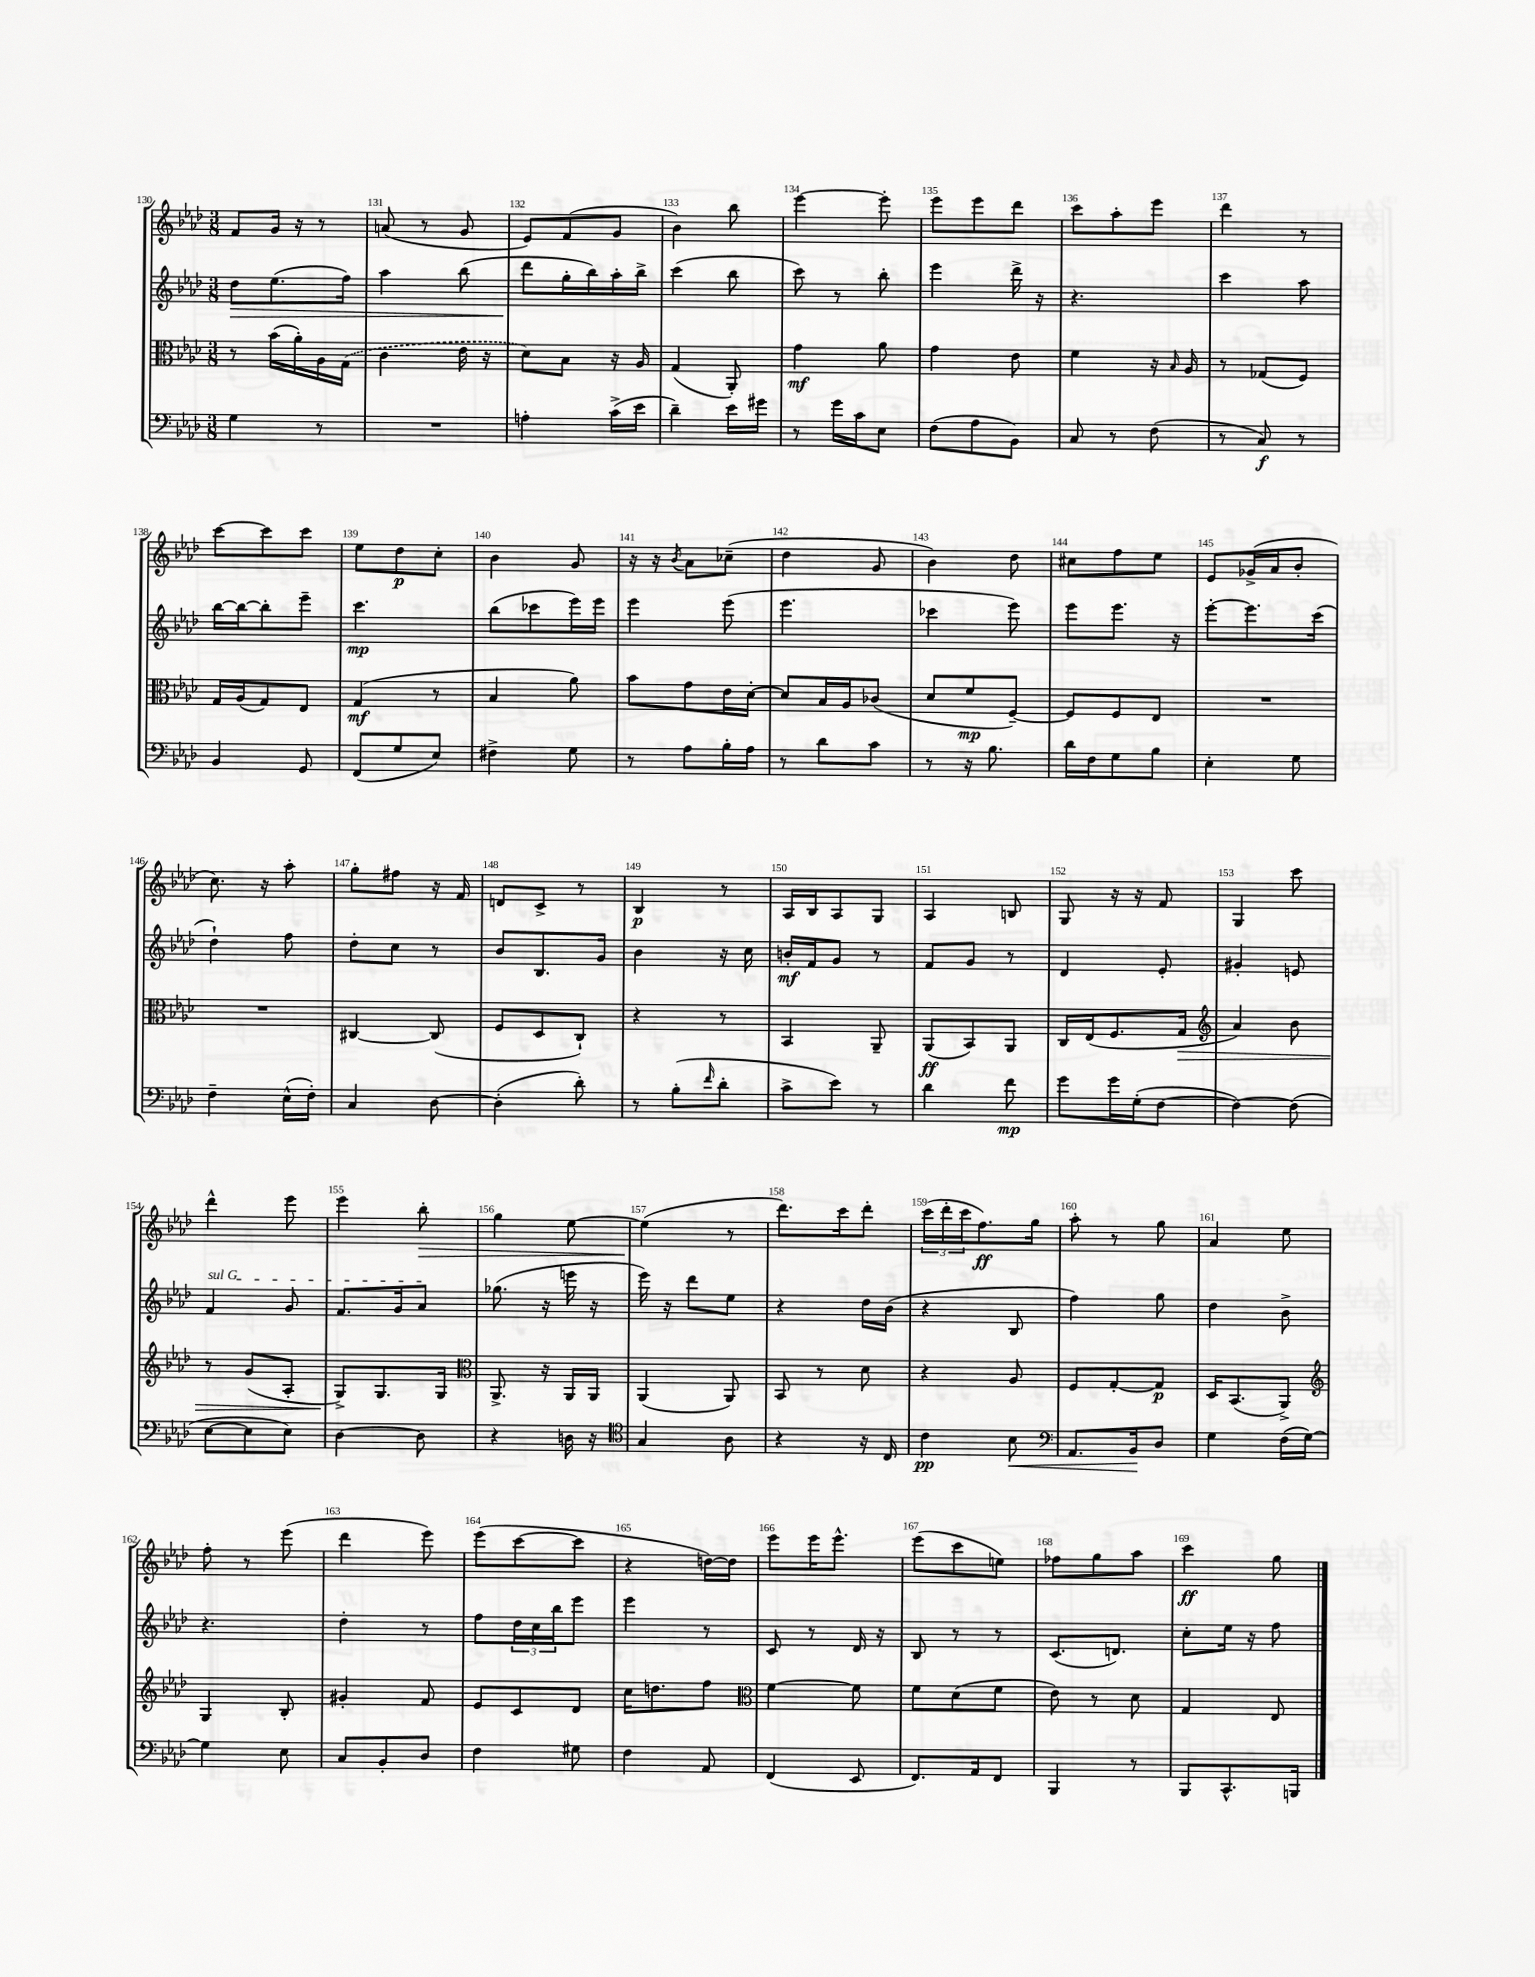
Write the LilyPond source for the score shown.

<<
\new StaffGroup <<
\new Staff = "s0" {
    \clef treble \key aes \major \numericTimeSignature \time 3/8
    f'8 g'16 r16 r8 |
    a'8( r8 g'8 |
    ees'8) f'8( g'8 |
    bes'4) bes''8 |
    ees'''4~ ees'''8-. |
    ees'''8 ees'''8 des'''8 |
    c'''8 aes''8-. ees'''8 |
    des'''4 r8 |
    c'''8~ c'''8 c'''8 |
    ees''8 des''8\p c''8-. |
    bes'4 g'8 |
    r16 r16 \acciaccatura { bes'8 } aes'8 ces''8--( |
    des''4 g'8 |
    bes'4) des''8 |
    cis''8 f''8 ees''8 |
    ees'8 ges'16->( aes'16 bes'8-. |
    c''8.) r16 aes''8-. |
    g''8-. fis''8 r16 f'16 |
    d'8 c'8-> r8 |
    bes4\p r8 |
    aes16 bes16 aes8 g8 |
    aes4 b8 |
    g8 r16 r16 f'8 |
    g4 c'''8 |
    des'''4-^ ees'''8 |
    ees'''4 bes''8-.\> |
    g''4 ees''8~ |
    ees''4\!( r8 |
    des'''8.) c'''16 des'''8-. |
    \tuplet 3/2 { c'''16( des'''16-. c'''16 } f''8.\ff) g''16 |
    aes''8-. r8 g''8 |
    aes'4 ees''8 |
    f''8-. r8 ees'''8( |
    des'''4 ees'''8) |
    ees'''8( c'''8~ c'''8 |
    r4 d''16~) d''16 |
    ees'''8 ees'''16 ees'''8.-^ |
    ees'''8( c'''8 e''8) |
    fes''8 g''8 aes''8 |
    c'''4\ff g''8 \bar "|." |
}
\new Staff = "s1" {
    \clef treble \key aes \major \numericTimeSignature \time 3/8
    des''8\> ees''8.( f''16) |
    aes''4 bes''8( |
    des'''8\! g''16-. bes''16) aes''16-. bes''16-> |
    c'''4( bes''8 |
    c'''8) r8 bes''8-. |
    ees'''4 des'''16-> r16 |
    r4. |
    c'''4 aes''8 |
    bes''16~ bes''16~ bes''8-. ees'''8-- |
    c'''4.\mp |
    bes''8( ces'''8 ees'''16) ees'''16 |
    ees'''4 ees'''8( |
    ees'''4. |
    ces'''4 ees'''8) |
    ees'''8 ees'''8. r16 |
    ees'''8~-. ees'''8. c'''16( |
    des''4-!) f''8 |
    des''8-. c''8 r8 |
    bes'8 bes8. g'16 |
    bes'4 r16 c''16 |
    b'16-.\mf f'16 g'8 r8 |
    f'8 g'8 r8 |
    des'4 ees'8-. |
    gis'4-. e'8 |
    \once \override TextSpanner.bound-details.left.text = \markup { \italic "sul G" } f'4\startTextSpan g'8 |
    f'8. g'16 aes'8\stopTextSpan |
    ges''8.( r16 e'''16 r16 |
    ees'''16) r16 des'''8 ees''8 |
    r4 des''16 bes'16( |
    r4 bes8 |
    f''4) g''8 |
    des''4 bes'8-> |
    r4. |
    des''4-. r8 |
    f''8 \tuplet 3/2 { des''16 c''16 bes''16 } ees'''8 |
    ees'''4 r8 |
    c'8 r8 des'16 r16 |
    bes8 r8 r8 |
    c'8.( d'8.) |
    c''8-. ees''16 r16 f''8 \bar "|." |
}
\new Staff = "s2" {
    \clef alto \key aes \major \numericTimeSignature \time 3/8
    r8 bes'16( aes'16-.) aes16 \once \slurDashed g16( |
    c'4 ees'16 r16 |
    des'8) bes8 r16 aes16 |
    g4( aes,8-.) |
    g'4\mf aes'8 |
    g'4 ees'8 |
    f'4 r16 \grace { bes16 } aes16 |
    r8 ges8( f8) |
    g16 aes16( g8) ees8 |
    g4\mf( r8 |
    bes4 aes'8) |
    bes'8 g'8 ees'16 des'16~-. |
    des'8 bes16 aes16 ces'8( |
    des'8 f'8\mp f8~--) |
    f8 f8 ees8 |
    R4. |
    R4. |
    cis4~ cis8( |
    f8 des8 c8-!) |
    r4 r8 |
    bes,4 aes,8-- |
    aes,8\ff( bes,8) aes,8 |
    c16 ees16( f8. g16\> |
    \clef treble aes'4) bes'8 |
    r8 g'8( aes8-. |
    g8->\!) g8. g16 |
    \clef alto aes,8.-> r16 aes,16 aes,16 |
    aes,4( aes,8) |
    bes,8 r8 des'8 |
    r4 aes8 |
    f8 g8~-. g8\p |
    des16 bes,8.( aes,8->) |
    \clef treble g4 bes8-. |
    gis'4-. f'8 |
    ees'8 c'8 des'8 |
    c''16 d''8. f''8 |
    \clef alto f'4~ f'8 |
    f'8 des'8( f'8 |
    ees'8) r8 des'8 |
    g4 ees8 \bar "|." |
}
\new Staff = "s3" {
    \clef bass \key aes \major \numericTimeSignature \time 3/8
    g4 r8 |
    R4. |
    a4-. c'16->( ees'16 |
    des'4--) ees'16 gis'16 |
    r8 g'16 c'16 ees8 |
    f8( aes8 bes,8) |
    c8 r8 f8( |
    r8 c8\f) r8 |
    bes,4 g,8 |
    f,8( g8 ees8) |
    fis4-> g8 |
    r8 aes8 bes16-. aes16 |
    r8 des'8 c'8 |
    r8 r16 bes8. |
    des'16 f16 g8 bes8 |
    ees4-. g8 |
    f4-- ees16-^( f16-.) |
    c4 des8~ |
    des4-.( des'8-.) |
    r8 bes8-.( \grace { f'16 } des'8-. |
    c'8-> ees'8) r8 |
    des'4 f'8\mp |
    g'8 g'16 g16-.( f8~ |
    f4~) f8( |
    ees8~ ees8 ees8) |
    des4~ des8 |
    r4 d16 r16 |
    \clef tenor g4 aes8 |
    r4 r16 c16 |
    c'4\pp bes8\< |
    \clef bass aes,8. bes,16\! des8 |
    g4 f16( g16~) |
    g4 ees8 |
    c8 bes,8-. des8 |
    f4 gis8 |
    f4 aes,8 |
    f,4( ees,8 |
    f,8.) aes,16 f,8 |
    bes,,4 r8 |
    bes,,8 c,8.-^ b,,16 \bar "|." |
}
>>
>>
\layout { \context { \Score currentBarNumber = #130 \override BarNumber.break-visibility = ##(#f #t #t) barNumberVisibility = #all-bar-numbers-visible } }
